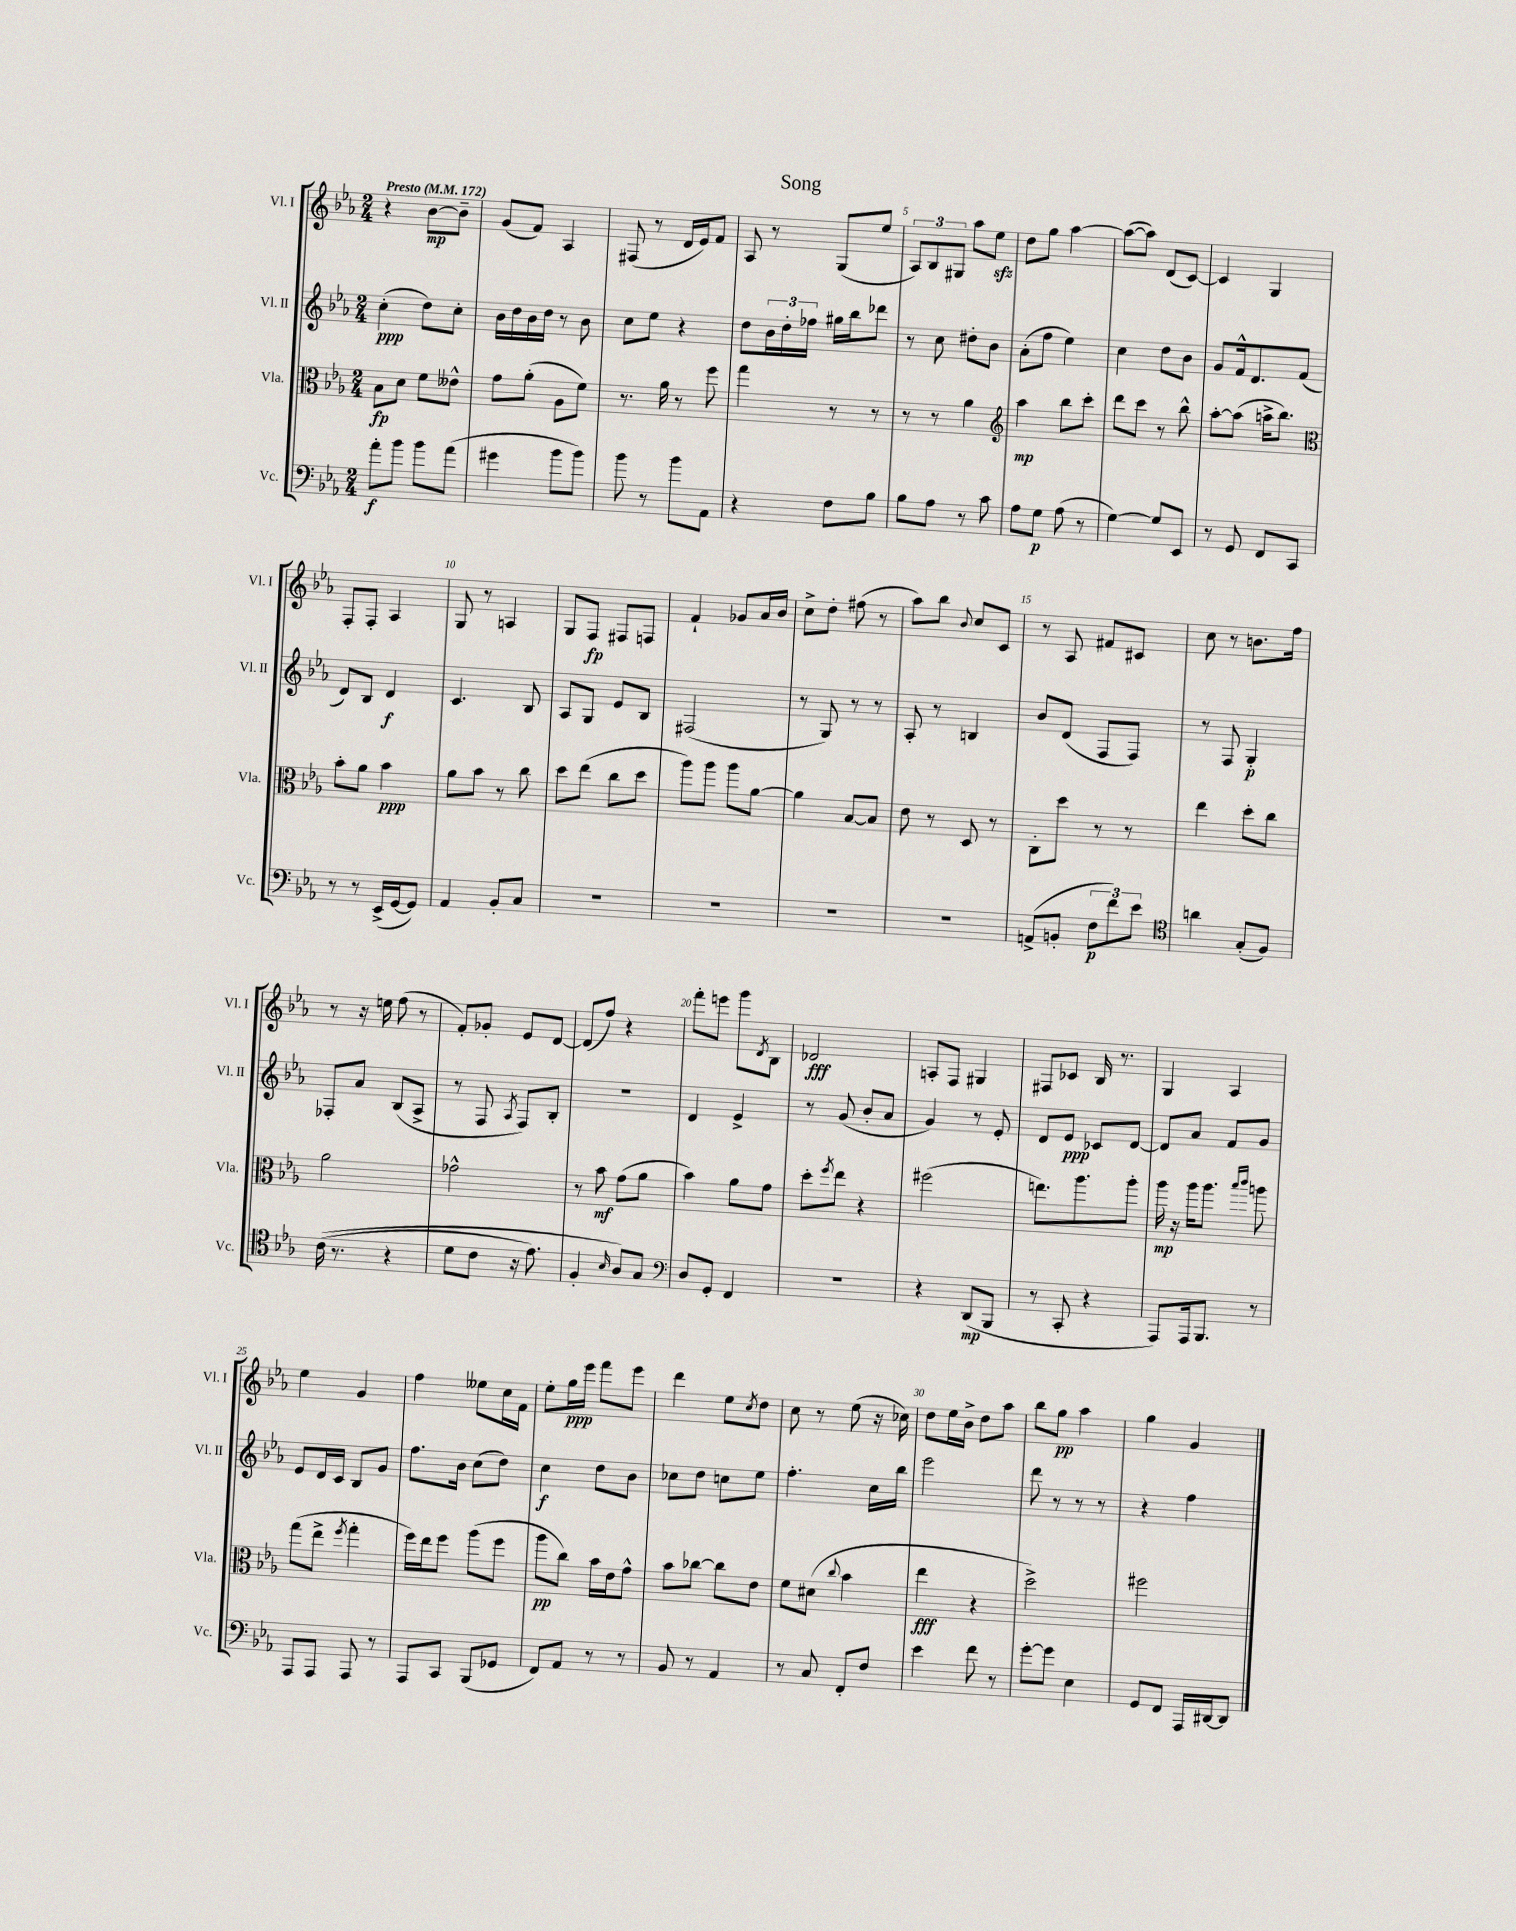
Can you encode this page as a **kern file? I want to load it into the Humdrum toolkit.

**kern	**dynam	**kern	**dynam	**kern	**dynam	**kern	**dynam
*part4	*part4	*part3	*part3	*part2	*part2	*part1	*part1
*staff4	*staff4	*staff3	*staff3	*staff2	*staff2	*staff1	*staff1
*I"Vc.	*	*I"Vla.	*	*I"Vl. II	*	*I"Vl. I	*
*I'Vc.	*	*I'Vla.	*	*I'Vl. II	*	*I'Vl. I	*
*clefF4	*	*clefC3	*	*clefG2	*	*clefG2	*
*k[b-e-a-]	*	*k[b-e-a-]	*	*k[b-e-a-]	*	*k[b-e-a-]	*
*M2/4	*	*M2/4	*	*M2/4	*	*M2/4	*
*MM172	*	*MM172	*	*MM172	*	*MM172	*
=1	=1	=1	=1	=1	=1	=1	=1
!	!	!	!	!	!	!LO:TX:a:B:t=Presto	!
8a-'\L	f	8B-\L	fp	(4cc'\	ppp	4r	.
8b-\J	.	8d\J	.	.	.	.	.
8b-\L	.	8f\L	.	8dd\L)	.	[8b-\L	mp
(8a-\J	.	8e--X^^\J	.	8cc'\J	.	8b-~\J]	.
=2	=2	=2	=2	=2	=2	=2	=2
4g#X\	.	8g\L	.	16b-\LL	.	(8g/L	.
.	.	.	.	16dd\	.	.	.
.	.	(8a-'\J	.	16b-\	.	8f/J)	.
.	.	.	.	16dd\JJ	.	.	.
8b-\L	.	8A-\L	.	8r	.	4A-/	.
8b-\J)	.	8f\J)	.	8b-\	.	.	.
=3	=3	=3	=3	=3	=3	=3	=3
8b-\	.	8.r	.	8cc\L	.	(8F#X/	.
8r	.	.	.	8ee-\J	.	8r	.
.	.	16a-\	.	.	.	.	.
8b-\L	.	8r	.	4r	.	16d/LL	.
.	.	.	.	.	.	16e-/J)	.
8AA-\J	.	8ff\	.	.	.	8f/J	.
=4	=4	=4	=4	=4	=4	=4	=4
4r	.	4gg\	.	8dd\L	.	8A-/	.
.	.	.	.	24b-\L	.	8r	.
.	.	.	.	24dd'\	.	.	.
.	.	.	.	24ff-X\JJ	.	.	.
8F\L	.	8r	.	16gg#X\LL	.	(8G/L	.
.	.	.	.	16bb-\J	.	.	.
8B-\J	.	8r	.	8ddd-X\J	.	8ee-/J	.
=5	=5	=5	=5	=5	=5	=5	=5
8B-\L	.	8r	.	8r	.	12A-/L)	.
.	.	.	.	.	.	12B-/	.
8A-\J	.	8r	.	8cc\	.	.	.
.	.	.	.	.	.	12G#X/J	.
8r	.	4a-\	.	8dd#X'\L	.	8aa-\L	.
8c\	.	.	.	8b-\J	.	8ee-zz\J	.
=6	=6	=6	=6	=6	=6	=6	=6
*	*	*clefG2	*	*	*	*	*
8A-\L	.	4aa-\	mp	(8a-'\L	.	8dd\L	.
8G\J	p	.	.	8ff\J	.	8gg\J	.
(8A-\	.	8bb-\L	.	4ee-\)	.	[4aa-\	.
8r	.	8ccc'\J	.	.	.	.	.
=7	=7	=7	=7	=7	=7	=7	=7
[4G\)	.	8ddd\L	.	4cc\	.	(8aa-\L_	.
.	.	8ccc\J	.	.	.	8aa-\J])	.
8G/L]	.	8r	.	8dd\L	.	(8d/L	.
8EE-/J	.	8bb-^^\	.	8b-\J	.	[8c/J)	.
=8	=8	=8	=8	=8	=8	=8	=8
8r	.	[8aa-'\L	.	8g/L	.	4c/]	.
8GG/	.	(8aa-\J]	.	16f^^/k	.	.	.
.	.	.	.	8.d/	.	.	.
8FF/L	.	16aan^\KL	.	.	.	4G/	.
.	.	8.bb-\J)	.	.	.	.	.
8CC/J	.	.	.	(8f/J	.	.	.
!!LO:LB:g=z
=9	=9	=9	=9	=9	=9	=9	=9
*	*	*clefC3	*	*	*	*	*
8r	.	8b-'\L	.	8d/L)	.	8F'/L	.
8r	.	8a-\J	.	8B-/J	.	8F'/J	.
(16EE-^/LL	.	4b-\	ppp	4d/	f	4A-/	.
[16GG/J	.	.	.	.	.	.	.
8GG/J])	.	.	.	.	.	.	.
=10	=10	=10	=10	=10	=10	=10	=10
4AA-/	.	8a-\L	.	4.c/	.	8G/	.
.	.	8b-\J	.	.	.	8r	.
8BB-'/L	.	8r	.	.	.	4An/	.
8C/J	.	8cc\	.	8B-/	.	.	.
=11	=11	=11	=11	=11	=11	=11	=11
2r	.	8dd\L	.	8A-/L	.	8G/L	.
.	.	(8ee-\J	.	8G/J	.	8F/J	fp
.	.	8cc\L	.	8e-/L	.	8F#X/L	.
.	.	8dd\J	.	8B-/J	.	8Fn/J	.
=12	=12	=12	=12	=12	=12	=12	=12
2r	.	8aa-\L)	.	(2F#X/	.	4f`/	.
.	.	8aa-\J	.	.	.	.	.
.	.	8aa-\L	.	.	.	8g-X/L	.
.	.	[8a-\J	.	.	.	16a-/L	.
.	.	.	.	.	.	16b-/JJ	.
=13	=13	=13	=13	=13	=13	=13	=13
2r	.	4a-\]	.	8r	.	8cc^\L	.
.	.	.	.	8G/)	.	8dd'\J	.
.	.	[8B-/L	.	8r	.	(8ff#X\	.
.	.	8B-/J]	.	8r	.	8r	.
=14	=14	=14	=14	=14	=14	=14	=14
2r	.	8e-\	.	8A-'/	.	8aa-\L)	.
.	.	8r	.	8r	.	8bb-\J	.
.	.	.	.	.	.	8qqb-/	.
.	.	8D/	.	4Bn/	.	8cc/L	.
.	.	8r	.	.	.	8c/J	.
=15	=15	=15	=15	=15	=15	=15	=15
(8AAn^/L	.	8C'\L	.	8b-/L	.	8r	.
8BBn'/J	.	8dd\J	.	(8d/J	.	8A-/	.
12F\L	p	8r	.	8F/L	.	8f#X/L	.
12f\)	.	.	.	.	.	.	.
.	.	8r	.	8F/J)	.	8c#X/J	.
12e-\J	.	.	.	.	.	.	.
=16	=16	=16	=16	=16	=16	=16	=16
*clefC4	*	*	*	*	*	*	*
4an\	.	4ee-\	.	8r	.	8cc\	.
.	.	.	.	8F/	.	8r	.
(8G'/L	.	8dd'\L	.	4G'/	p	8.bn\L	.
8F/J)	.	8cc\J	.	.	.	.	.
.	.	.	.	.	.	16ff\Jk	.
!!LO:LB:g=z
=17	=17	=17	=17	=17	=17	=17	=17
((16c\	.	2a-\	.	8F-X'/L	.	8r	.
8.r	.	.	.	.	.	.	.
.	.	.	.	8a-/J	.	16r	.
.	.	.	.	.	.	16een\	.
4r	.	.	.	(8B-/L	.	(8ff\	.
.	.	.	.	8A-^/J	.	8r	.
=18	=18	=18	=18	=18	=18	=18	=18
8d\L	.	2g-X^^\	.	8r	.	8f'/L)	.
8c\J	.	.	.	8F/	.	8g-X'/J	.
.	.	.	.	8qA-/	.	.	.
16r	.	.	.	8F/L)	.	8e-/L	.
8.e-\)	.	.	.	.	.	.	.
.	.	.	.	8B-'/J	.	[8d/J	.
=19	=19	=19	=19	=19	=19	=19	=19
4F'/	.	8r	.	2r	.	(8d/L]	.
.	.	8b-\	mf	.	.	8ff/J)	.
16qqB-/	.	.	.	.	.	.	.
8A-/L)	.	(8g\L	.	.	.	4r	.
8G/J	.	8a-\J	.	.	.	.	.
=20	=20	=20	=20	=20	=20	=20	=20
*clefF4	*	*	*	*	*	*	*
8D/L	.	4b-\)	.	4d/	.	8fff'\L	.
8GG'/J	.	.	.	.	.	8eeen\J	.
4FF/	.	8a-\L	.	4e-^/	.	8ggg\L	.
.	.	.	.	.	.	8qd/	.
.	.	8g\J	.	.	.	8B-\J	.
=21	=21	=21	=21	=21	=21	=21	=21
2r	.	8dd'\L	.	8r	.	2d-X/	fff
.	.	8qff/	.	.	.	.	.
.	.	8ee-\J	.	(8g/	.	.	.
.	.	4r	.	8b-'/L	.	.	.
.	.	.	.	8a-/J	.	.	.
=22	=22	=22	=22	=22	=22	=22	=22
4r	.	(2ff#X\	.	4g/)	.	8An'/L	.
.	.	.	.	.	.	8F/J	.
(8DD/L	mp	.	.	8r	.	4G#X/	.
8BBB-/J	.	.	.	8e-'/	.	.	.
=23	=23	=23	=23	=23	=23	=23	=23
8r	.	8.een\L)	.	8d/L	.	8F#X/L	.
8CC'/	.	.	.	8e-/J	ppp	8c-X/J	.
.	.	8.aa-\	.	.	.	.	.
4r	.	.	.	8c-X/L	.	16B-/	.
.	.	.	.	.	.	8.r	.
.	.	8aa-'\J	.	[8d/J	.	.	.
=24	=24	=24	=24	=24	=24	=24	=24
8AAA-/L)	.	16aa-\	mp	8d/L]	.	4G/	.
.	.	16r	.	.	.	.	.
16AAA-/k	.	16aa-\KL	.	8a-/J	.	.	.
8.BBB-/J	.	8.aa-\J	.	.	.	.	.
.	.	.	.	8f/L	.	4A-/	.
.	.	16qqbb-/LL	.	.	.	.	.
.	.	16qqccc/JJ	.	.	.	.	.
8r	.	8aan\	.	8g/J	.	.	.
!!LO:LB:g=z
=25	=25	=25	=25	=25	=25	=25	=25
8AAA-/L	.	(8gg\L	.	8e-/L	.	4ee-\	.
8AAA-/J	.	8ee-^\J	.	16d/L	.	.	.
.	.	.	.	16c/JJ	.	.	.
.	.	8qff/	.	.	.	.	.
8AAA-/	.	4gg'\	.	8B-/L	.	4g/	.
8r	.	.	.	8g/J	.	.	.
=26	=26	=26	=26	=26	=26	=26	=26
8AAA-/L	.	16ff\LL)	.	8.ff\L	.	4ff\	.
.	.	16ee-\J	.	.	.	.	.
8CC/J	.	8ff\J	.	.	.	.	.
.	.	.	.	16b-\Jk	.	.	.
(8BBB-/L	.	(8aa-\L	.	(8cc\L	.	8ee--X\L	.
8GG-X/J	.	8ff\J	.	8dd\J)	.	16cc\L	.
.	.	.	.	.	.	16f\JJ	.
=27	=27	=27	=27	=27	=27	=27	=27
8FF/L)	.	8aa-\L	pp	4cc\	f	8ee-'\L	.
8AA-/J	.	8cc\J)	.	.	.	16gg\L	ppp
.	.	.	.	.	.	16eee-\JJ	.
8r	.	16b-\LL	.	8dd\L	.	8fff\L	.
.	.	16e-\J	.	.	.	.	.
8r	.	8g^^\J	.	8b-\J	.	8eee-\J	.
=28	=28	=28	=28	=28	=28	=28	=28
8BB-/	.	8b-\L	.	8cc-X\L	.	4ddd\	.
8r	.	[8cc-X\J	.	8dd\J	.	.	.
4AA-/	.	8cc-\L]	.	8ccn\L	.	8ee-\L	.
.	.	.	.	.	.	8qcc/	.
.	.	8e-\J	.	8ee-\J	.	8dd\J	.
=29	=29	=29	=29	=29	=29	=29	=29
8r	.	8f\L	.	4.ff'\	.	8cc\	.
8C/	.	(8d#X\J	.	.	.	8r	.
.	.	8qqcc/	.	.	.	.	.
8FF'/L	.	4b-\	.	.	.	(8ee-\	.
8F/J	.	.	.	16cc\LL	.	16r	.
.	.	.	.	16bb-\JJ	.	16cc-X\)	.
=30	=30	=30	=30	=30	=30	=30	=30
4e-\	.	4ee-\	fff	2eee-\	.	8dd\L	.
.	.	.	.	.	.	16ee-\L	.
.	.	.	.	.	.	16b-^\JJ	.
8f\	.	4r	.	.	.	8dd\L	.
8r	.	.	.	.	.	8aa-\J	.
=31	=31	=31	=31	=31	=31	=31	=31
[8g'\L	.	2dd^\)	.	8ddd\	.	8bb-\L	.
8g\J]	.	.	.	8r	.	8gg\J	pp
4E-\	.	.	.	8r	.	4aa-\	.
.	.	.	.	8r	.	.	.
=32	=32	=32	=32	=32	=32	=32	=32
8GG/L	.	2ff#X\	.	4r	.	4gg\	.
8FF/J	.	.	.	.	.	.	.
16AAA-/LL	.	.	.	4ff\	.	4g/	.
[16DD#X/J	.	.	.	.	.	.	.
8DD#/J]	.	.	.	.	.	.	.
==	==	==	==	==	==	==	==
*-	*-	*-	*-	*-	*-	*-	*-
